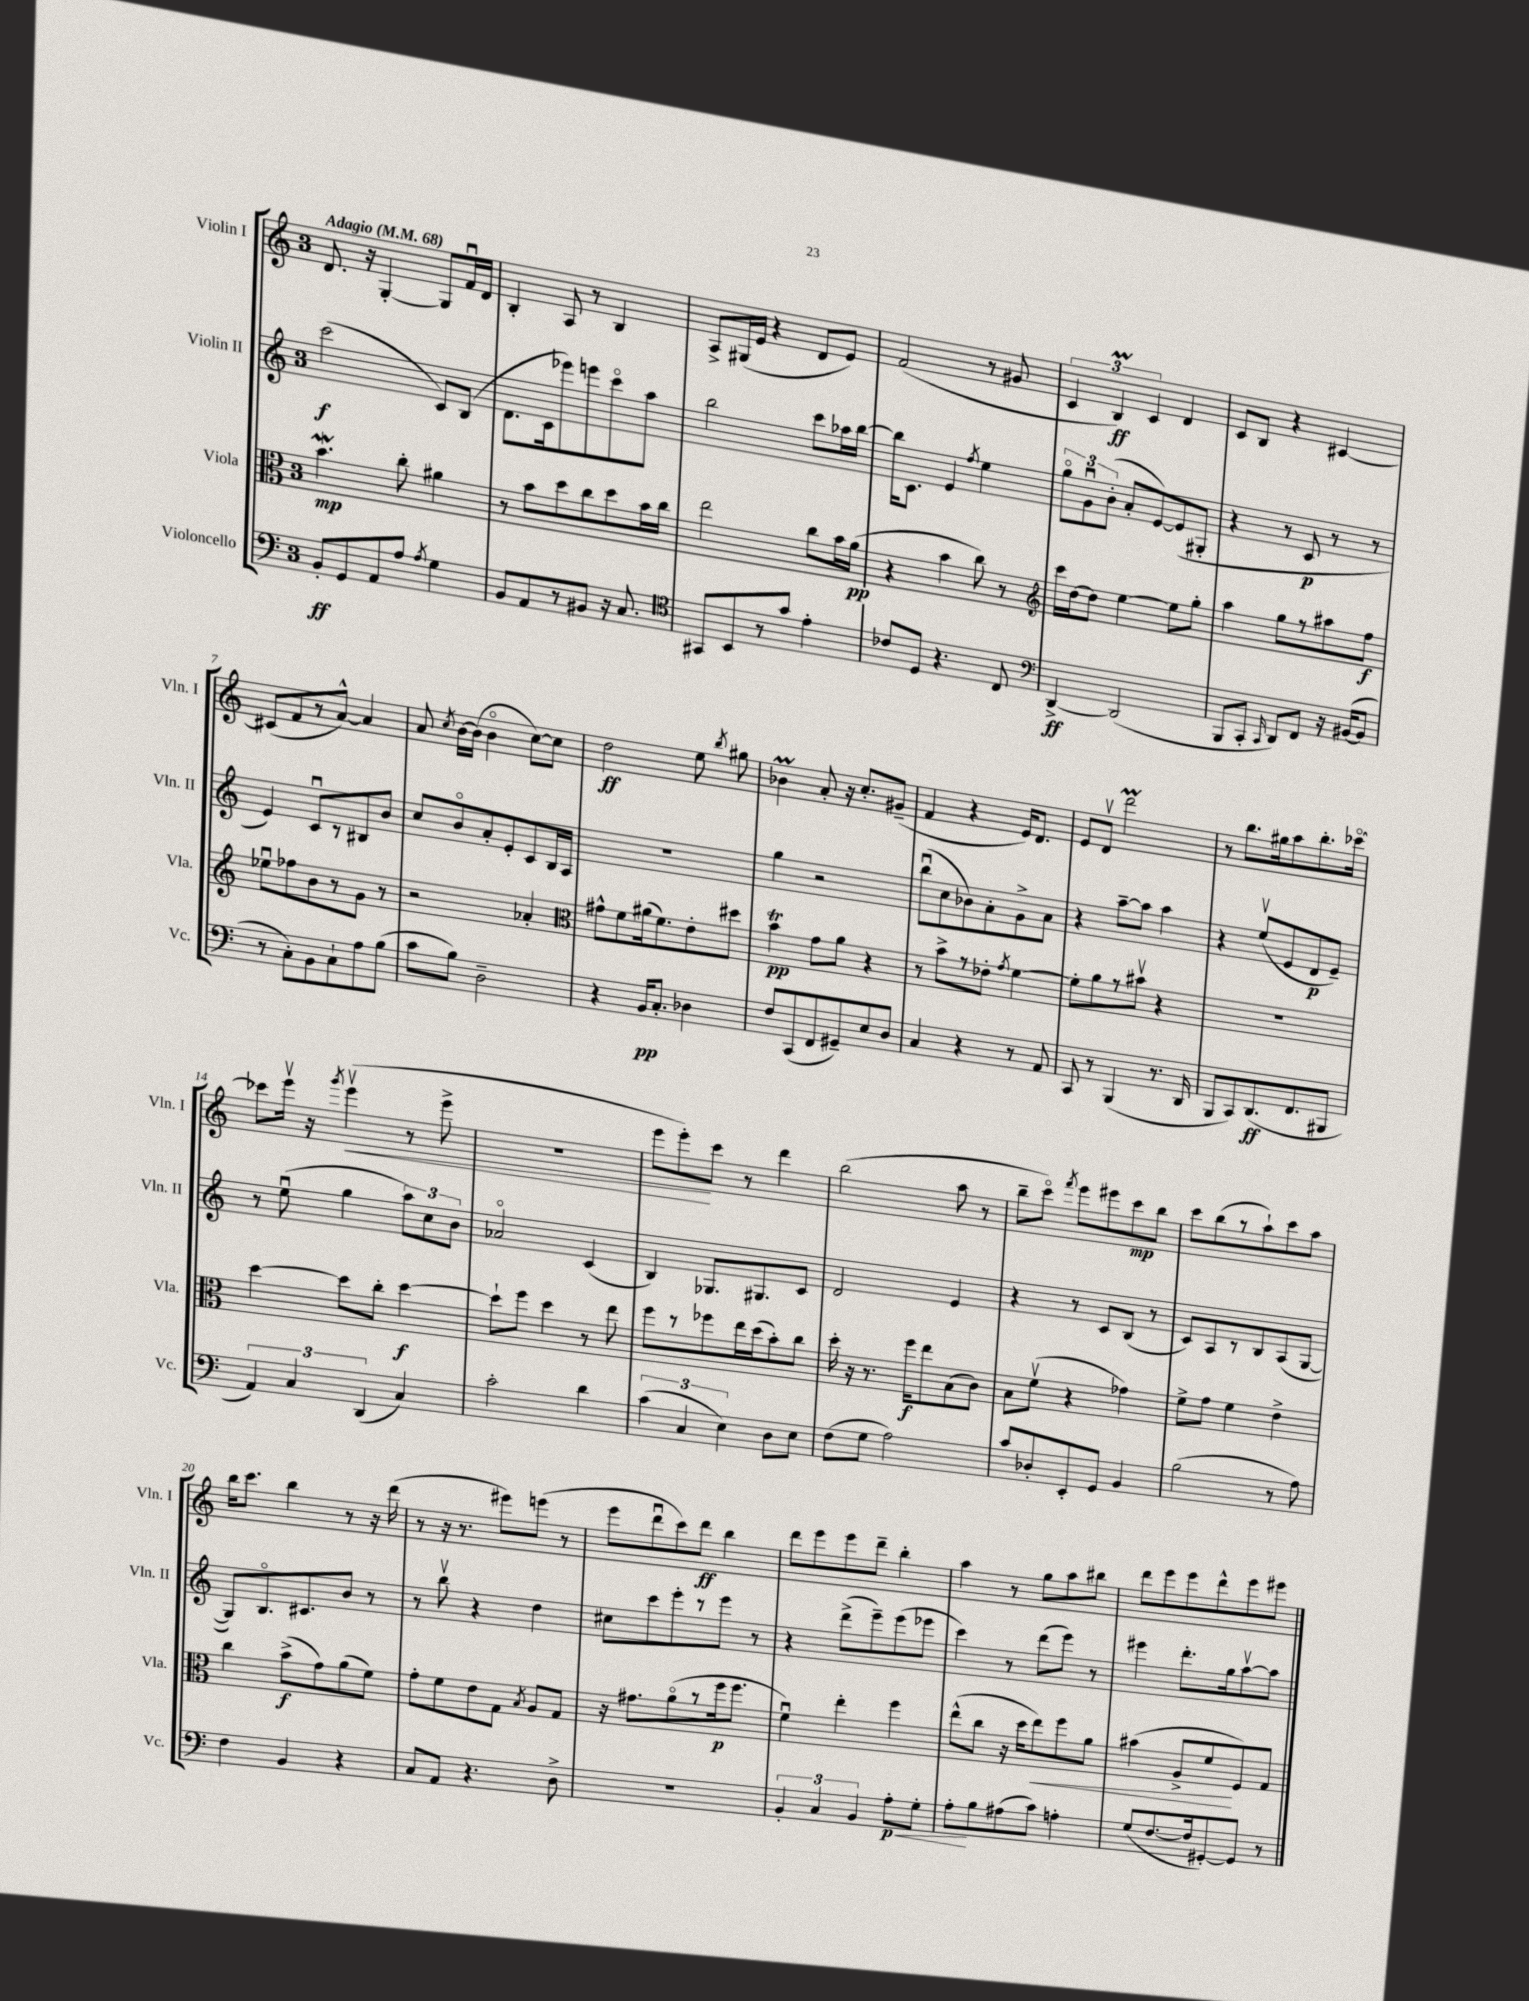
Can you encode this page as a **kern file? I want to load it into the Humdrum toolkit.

**kern	**kern	**kern	**kern
*staff4	*staff3	*staff2	*staff1
*clefF4	*clefC3	*clefG2	*clefG2
*k[]	*k[]	*k[]	*k[]
*M3/4	*M3/4	*M3/4	*M3/4
*MM68	*MM68	*MM68	*MM68
8BB'/L	4.b\	(2ccc\	8.d/
8GG/	.	.	.
.	.	.	16r
8AA/	.	.	[4G'/
8A/J	8cc'\	.	.
8qA/	.	.	.
4G\	4a#\	8c/L)	8G/]L
.	.	(8B/J	16fu/L
.	.	.	16d/JJ
=	=	=	=
8BB/L	8r	8.d\L	4B'/
8AA/	8b\L	.	.
.	.	16c\k	.
8r	8dd\	8eee-\)	8A/
8BB#/J	8cc\	8eee\	8r
16r	8dd\	8ccco\	4B/
8.C/	.	.	.
.	16b\L	8aa\J	.
.	16cc\JJ	.	.
=	=	=	=
*clefC4	*	*	*
8GG#/L	2ee\	2bb\	8A^/L
8BB/	.	.	(16G#/L
.	.	.	16e/JJ
8r	.	.	4r
8g/J	.	.	.
4e'\	8cc\L	8ccc\L	8d/L
.	16b\L	16aa-\L	8e/J)
.	(16a\JJ	[16bb\JJ	.
=	=	=	=
8c-/L	4r	16bb\]LK	(2f/
.	.	8.c\J	.
8D/J	.	.	.
4.r	4b\	4e/	.
.	.	8qff/	.
.	8cc\)	4ee\	8r
8C/	8r	.	8g#/
=	=	=	=
*clefF4	*clefG2	*	*
[4DD^/	16ccc\LL	12ggo\L	6c/
.	[16dd\J	.	.
.	.	12gu\	.
.	8dd\]J	.	.
.	.	(12b'\J	6B/)
(2DD/]	[4ee\	8a'/L	.
.	.	.	6c/
.	.	[8e/)	.
.	8ee\]L	(8e/]	4d/
.	8gg'\J	8G#'/J	.
=	=	=	=
8BBB/L	4aa\	4r	8c/L
8CC'/J	.	.	8B/J
16qqCC/	.	.	.
8DD/L)	8gg\L	8r	4r
8FF/J	8r	8c/	.
16r	8aa#\	8r	[4c#/
([16BB#/LK	.	.	.
8BB#/]J	8ff\J	8r	.
=	=	=	=
8r	8ee-u\L	4e/)	(8c#/]L
8C'\L)	8ff-\	.	8f/
8BB\	8b\	8cu/L	8r
8C`\	8r	8r	[8a^^/J)
8A\	8g\J	8B#/	4a/]
(8B\J	8r	8b/J	.
=	=	=	=
8c\L	2r	8cc/L	8a/
.	.	.	8qcc/
8B\J)	.	8bo/	[16b\LL
.	.	.	(16b\]JJ
2D~\	.	8a'/	4bo\
.	.	8e'/	.
.	4a-'/	8c/	[8cc\L)
.	.	16B/L	8cc\]J
.	.	16A/JJ	.
=	=	=	=
*	*clefC3	*	*
4r	8g#^^\L	2.r	2dd\
.	8f\	.	.
16BB/LK	(16a#\k	.	.
8.C'/J	8.f\)	.	.
4D-\	8e'\	.	8ee\
.	.	.	8qbb/
.	8dd#\J	.	8gg#\
=	=	=	=
8F/L	4b\	4gg\	4b-\
(8CC/	.	.	.
8FF/	8g\L	2r	8a'/
8GG#~/)	8a\J	.	16r
.	.	.	8.cc'/L
8E/	4r	.	.
8D/J	.	.	(8g#~/J
=	=	=	=
4C/	8r	(8bbu\L	4f/
.	8b^\L	8cc\	.
4r	8r	8b-\)	4r
.	8e-'\J	8a'\	.
.	8qg/	.	.
8r	[4f\	8g^\	16e/LK)
.	.	.	8.d/J
8AA/	.	8a\J	.
=	=	=	=
8CC/	8f'\]L	4r	8e/L
8r	8a\	.	8dv/J
(4BBB/	8r	[8aa~\L	2ddd\
.	8b#v\J	8aa\]J	.
8.r	4r	4aa\	.
16DD/	.	.	.
=	=	=	=
8BBB/L	2.r	4r	8r
8CC/)	.	.	8.bb\L
(8.DD/	.	(8eev/L	.
.	.	.	16gg#\k
.	.	8e/	8aa\
8.FF/	.	.	.
.	.	8d/	8.bb'\
8BBB#/J	.	8e~/J)	.
.	.	.	[16ccc-o\Jk
=	=	=	=
6AA/)	[4dd\	8r	8ccc-\]L
.	.	(8eeu\	16eeev\Jk
6C/	.	.	.
.	.	.	16r
.	.	.	8qggg/
.	8dd\]L	4gg\	(4eeev\
(6DD/	.	.	.
.	8cc'\J	.	.
4C/)	[4dd\	12aa\L)	8r
.	.	12cc\	.
.	.	.	8eee^\
.	.	12b\J	.
=	=	=	=
2c'\	8dd`\]L	2a-o/	2.r
.	8ff\J	.	.
.	4dd\	.	.
4d\	8r	(4c/	.
.	8ee\	.	.
=	=	=	=
(6c\	8ff\L	4B/)	8eee\L
.	8r	.	8eee'\)
6C/	.	.	.
.	8ff-\	8.G-/L	8ccc\J
6E\)	.	.	.
.	16ee\L	.	8r
.	(16dd\J	8.G#/	.
8D\L	8b'\)	.	4ddd\
8E\J	8cc\J	8c/J	.
=	=	=	=
(8F\L	16dd'\	2d/	(2bb\
.	16r	.	.
8G\J	8.r	.	.
2A\)	.	.	.
.	16ff\LK	.	.
.	8ee\	.	.
.	(8B\	4e/	8aa\
.	8c\J)	.	8r
=	=	=	=
8c/L	8B\L	4r	8bb~\L
8D-'/	(8fv\J	.	8ccco\J)
.	.	.	8qfff/
8EE'/	4r	8r	8eee\L
8GG/J	.	8c/L	8eee#\
4BB/	4g-\)	(8B/J	8ccc\
.	.	8r	8bb\J
=	=	=	=
(2B\	8f^\L	8c/L)	8ccc\L
.	8g\J	8A/	(8bb\
.	4f\	8r	8r
.	.	8B/	8aa`\)
8r	4e^\	(8A/	8ccc\
8A\)	.	[8G/J	8aa\J
=	=	=	=
4F\	4cc\	8G/]L)	16bb\LK
.	.	.	8.ccc\J
.	.	8.Bo/	.
4BB/	(8b^\L	.	4bb\
.	.	8.c#/	.
.	8g\)	.	.
4r	(8a\	8b/J	8r
.	8f\J)	8r	16r
.	.	.	(16ddd\
=	=	=	=
8C/L	8g'\L	8r	8r
8AA/J	8f\	8bbv\	16r
.	.	.	8.r
4.r	8e\	4r	.
.	8G\J	.	8eee#\L)
.	8qB/	.	.
.	8A/L	4dd\	(8eee\J
8D^\	8G/J	.	8r
=	=	=	=
2.r	16r	8cc#\L	8eee\L
.	8.g#\L	.	.
.	.	8ccc\	8dddu\
.	(8ao\	8eee'\	8ccc\)
.	8r	8r	8ddd\J
.	16ff\k	8eee\J	4bb\
.	8.ff\J	.	.
.	.	8r	.
=	=	=	=
6BB'/	4fu\)	4r	8ddd\L
.	.	.	8eee\
6C/	.	.	.
.	4ee'\	(8ddd^\L	8eee\
6BB/	.	.	.
.	.	8eee~\)	8ddd~\J
8A'\L	4ff\	(8eee\	4bb'\
8G'\J	.	8eee-\J	.
=	=	=	=
8A'\L	(8ee^^\L	4ccc\)	4aa\
8B\	8cc\J	.	.
(8A#\	16r	8r	8r
.	16dd\LK	.	.
8c\J)	8ee\)	(8ddd\L	8gg\L
4A'\	8ff\	8eee\J)	8aa\
.	8a\J	8r	8bb#\J
=	=	=	=
(8G/L	(4b#\	4eee#\	8ddd\L
[8.F/	.	.	8eee\
.	8A^/L	8.ddd'\L	8eee\
16F/]k	.	.	.
[8GG#'/)	8f/	.	8ddd^^\
.	.	16gg\k	.
8GG#/]J	8F/)	[8aav\	8eee\
8r	8G/J	8aa\]J	8eee#\J
==	==	==	==
*-	*-	*-	*-
